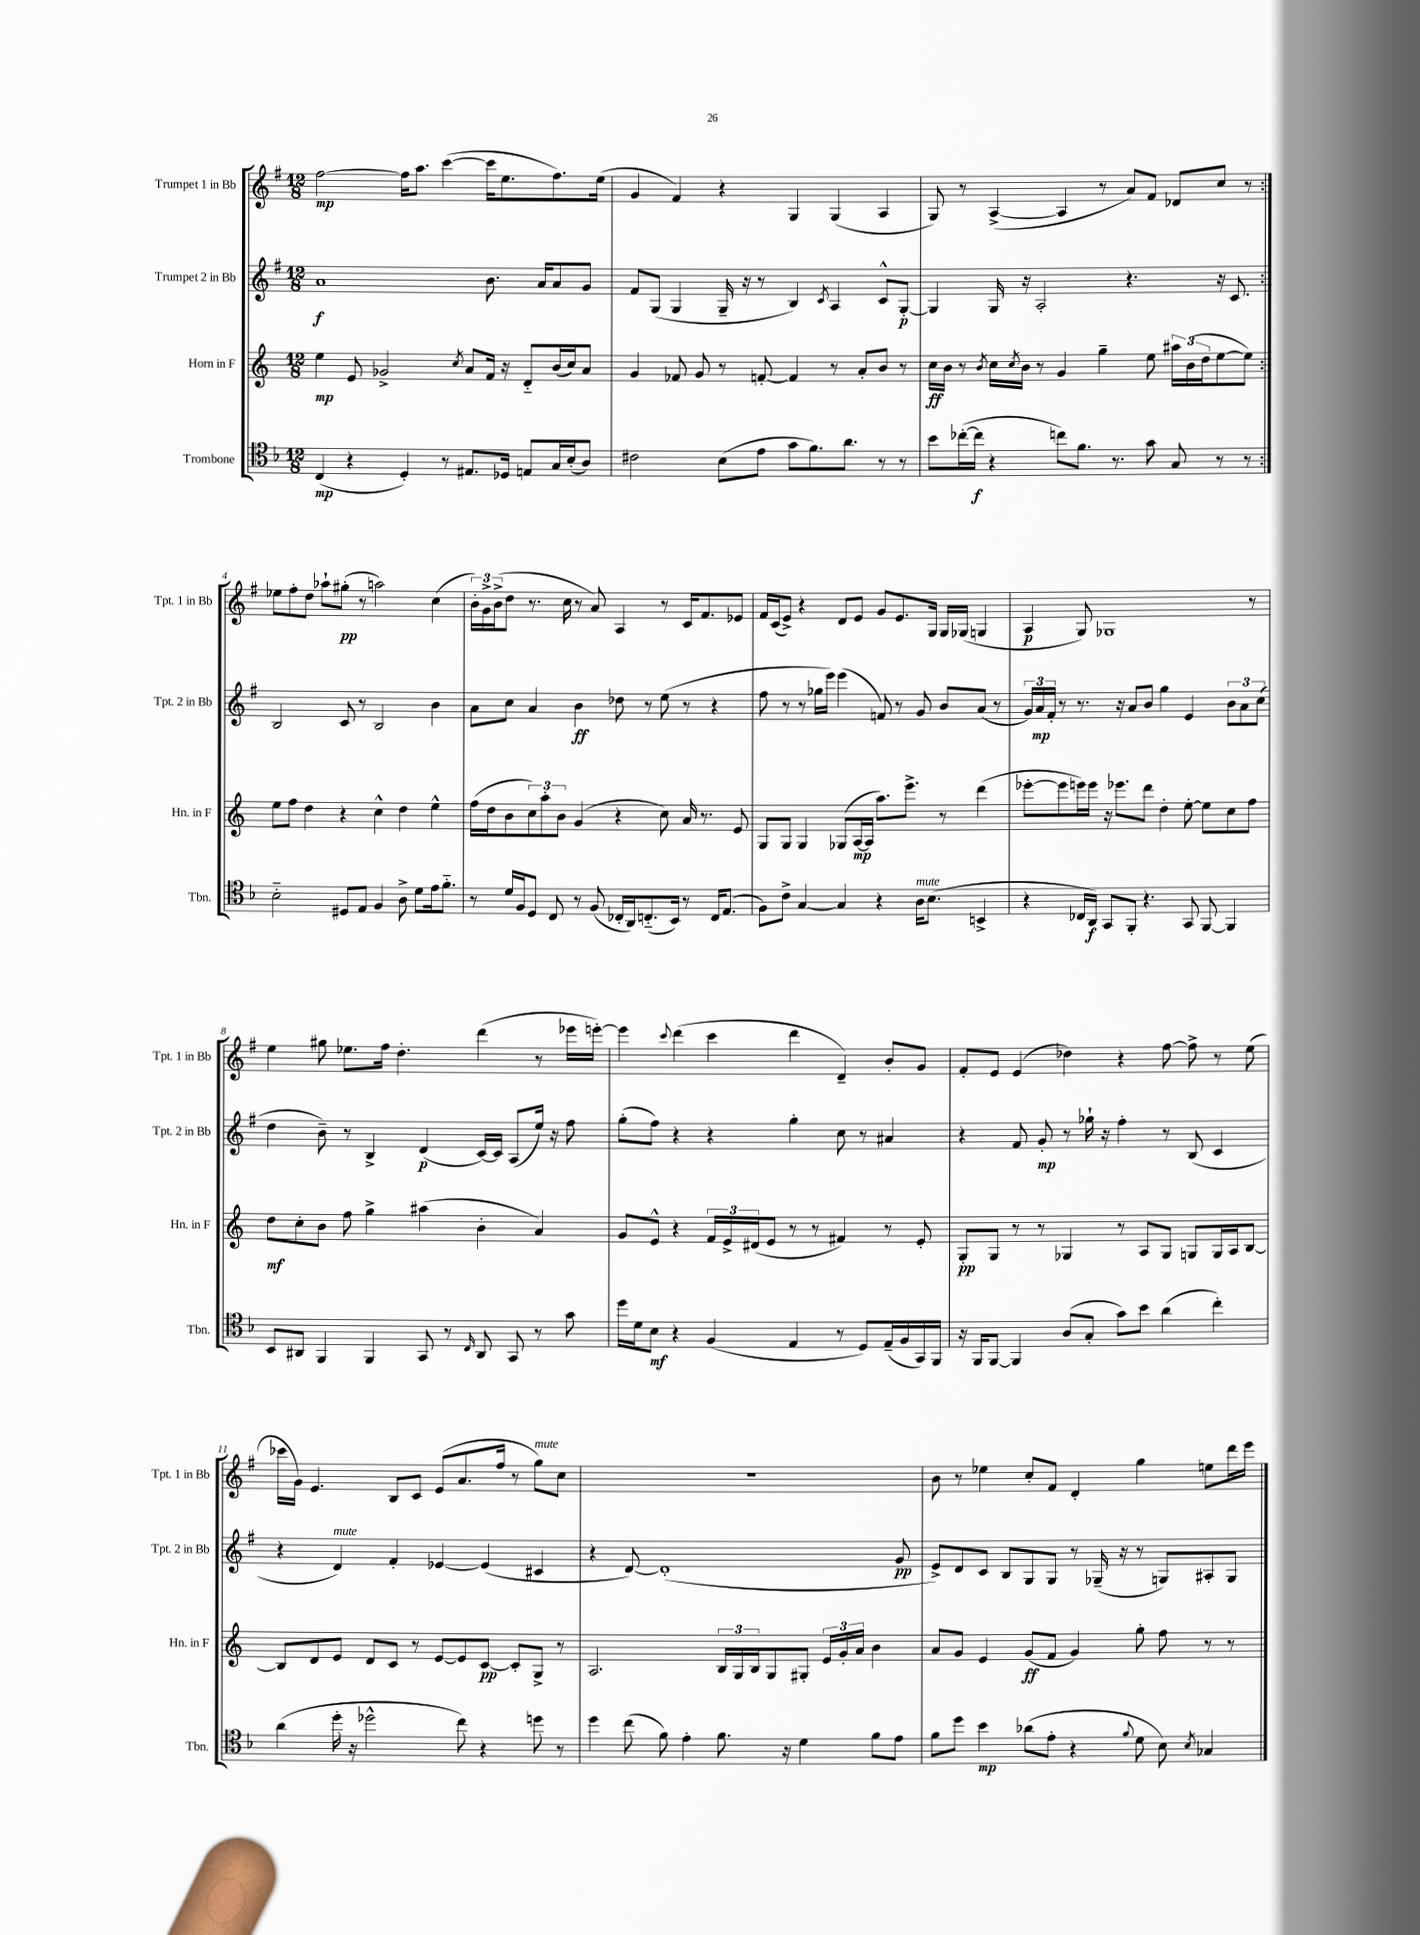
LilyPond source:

<<
\new StaffGroup <<
\new Staff = "s0" \with { instrumentName = "Trumpet 1 in Bb" shortInstrumentName = "Tpt. 1 in Bb" } {
    \clef treble \key g \major \numericTimeSignature \time 12/8
    \repeat volta 2 { fis''2~\mp fis''16 a''8. c'''4~( c'''16 e''8. fis''8.) e''16( |
    g'4 fis'4) r4 g4 g4( a4 |
    g8) r8 a4~->( a4 r8 a'8) fis'8 des'8 c''8 r8 | }
    ees''8 fis''8-. d''8 aes''8-! gis''8-.\pp( r8 a''2) c''4( |
    \tuplet 3/2 { b'16-.) g'16-> b'16->( } d''8 r8. c''16 r8 a'8) a4 r8 c'16 fis'8. ees'8 |
    fis'16 c'16( e'8->) r4 d'8 e'8 g'8 e'8. g16 g16 ges16( g4 |
    a4\p g8) ges1 r8 |
    e''4 gis''8 ees''8. fis''16 d''4.-. d'''4( r8 ees'''16 e'''16~-.) |
    e'''4 \appoggiatura { c'''8 } d'''4( c'''4 d'''4 d'4--) b'8-. g'8 |
    fis'8-. e'8 e'4( des''4) r4 fis''8~ fis''8-> r8 e''8( |
    ces'''16 g'16) e'4. b8 c'8 e'8( a'8. fis''16 r8 g''8^\markup { \italic "mute" }) c''8 |
    R1. |
    b'8 r8 ees''4 c''8-. fis'8 d'4-. g''4 e''8 d'''16 e'''16 \bar "|." |
}
\new Staff = "s1" \with { instrumentName = "Trumpet 2 in Bb" shortInstrumentName = "Tpt. 2 in Bb" } {
    \clef treble \key g \major \numericTimeSignature \time 12/8
    \repeat volta 2 { a'1\f b'8. a'16 a'8 g'8 |
    fis'8 g8( g4 g16-- r16 r8 b4) \acciaccatura { c'8 } a4 c'8-^ g8~-.\p |
    g4 g16 r16 a2-. r4. r16 c'8. | }
    b2 c'8 r8 b2 b'4 |
    a'8 c''8 a'4 b'4\ff des''8 r8 e''8( r8 r4 |
    fis''8 r8 r8 ges''16 e'''16) e'''4( f'8) r8 g'8 b'8 a'8( r8 |
    \tuplet 3/2 { g'16) a'16\mp fis'16-. } r8 r8. r16 a'8 b'8 g''4 e'4 \tuplet 3/2 { b'8 a'8 c''8( } |
    d''4 b'8--) r8 b4-> d'4\p( c'16~) c'16 a8( e''16) r16 fis''8 |
    g''8-.( fis''8) r4 r4 g''4-. c''8 r8 ais'4 |
    r4 fis'8 g'8-.\mp r8 ges''16-! r16 fis''4-. r8 b8( c'4 |
    r4 d'4^\markup { \italic "mute" }) fis'4-. ees'4~ ees'4( cis'4 |
    r4 d'8~) d'1-.( g'8\pp |
    e'8->) d'8 c'8 b8 g8 g8 r8 ges16--( r16 r8 g8) ais8-. g8 \bar "|." |
}
\new Staff = "s2" \with { instrumentName = "Horn in F" shortInstrumentName = "Hn. in F" } {
    \clef treble \key c \major \numericTimeSignature \time 12/8
    \repeat volta 2 { e''4\mp e'8 ges'2-> \acciaccatura { c''8 } a'8 f'16 r16 d'8-_ b'16( c''16) a'8 |
    g'4 fes'8 g'8 r8 f'8~-. f'4 r8 a'8-. b'8 r8 |
    c''16\ff b'16 r8 \acciaccatura { b'8 } c''16 \acciaccatura { c''8 } b'16 r8 g'4 g''4-- e''8 \tuplet 3/2 { ais''16 b'16( d''16 } e''8~ e''8) | }
    e''8 f''8 d''4 r4 c''4-^ d''4 e''4-^ |
    f''16( d''16 b'8 \tuplet 3/2 { c''8) a''8-. b'8 } g'4( r4 c''8) a'16 r8. e'8 |
    g8 g8 g4 ges8( a16~\mp a16 a''8.) e'''8.-> r8 d'''4( |
    ees'''8~-. ees'''8 e'''16) e'''16 r16 ees'''8. d'''8 d''4-. e''8~-. e''8 c''8 f''8 |
    d''8\mf c''8-. b'8 f''8 g''4-> ais''4( b'4-. a'4) |
    g'8 e'8-^ r4 \tuplet 3/2 { f'16 e'16-> dis'16( } e'8 r8 r8 fis'4) r8 e'8-. |
    g8-.\pp g8 r8 r8 ges4 r8 a8 ges8 g8 g16 a16 b8~ |
    b8 d'8 e'8 d'8 c'8 r8 e'8~ e'8 c'8~\pp c'8-. g8-> r8 |
    a2. \tuplet 3/2 { b16 g16 b16 } g8 gis8-. \tuplet 3/2 { e'16 g'16-. a'16 } b'4 |
    a'8 g'8 e'4 g'8\ff( f'8 g'4) g''8-. f''8 r8 r8 \bar "|." |
}
\new Staff = "s3" \with { instrumentName = "Trombone" shortInstrumentName = "Tbn." } {
    \clef tenor \key f \major \numericTimeSignature \time 12/8
    \repeat volta 2 { c4\mp( r4 d4-.) r8 eis8. des16 e8 g16 bes16-.( a8) |
    cis'2 bes8( e'8 g'8 f'8.) a'8. r8 r8 |
    bes'8 ces''16~-.( ces''16\f r4 c''8) f'8. r8. g'8 g8 r8 r8 | }
    bes2-_ dis8 e8 f4 a8-> d'8 e'16 f'8.-_ |
    r8 d'16 f16 d8 c8 r8 f8( ces16-. a,16) c8.-_( bes,16) r8 c16 e8.( |
    f8) c'8-> g4~ g4 r4 a16^\markup { \italic "mute" } bes8.( b,4-> |
    r4 ces16 a,16\f) g,8 f,8-. r4. g,8 f,8~ f,4 |
    bes,8 ais,8 f,4 f,4 g,8 r8 \grace { c16 } ais,8 g,8 r8 g'8 |
    d''16 d'16 bes8\mf r4 f4( e4 r8 d8) e16--( f16 g,16) f,16 |
    r16 f,16 f,8~ f,4 a8( g8-. g'8) bes'8 a'4( c''4-.) |
    a'4( d''16-. r16 des''2-^ c''8) r4 d''8 r8 |
    d''4 c''8( f'8) e'4-. f'8. r16 d'4 f'8 e'8 |
    f'8 d''8 bes'4\mp aes'8( e'8-. r4 \appoggiatura { f'8 } d'8 bes8) \acciaccatura { bes8 } ges4 \bar "|." |
}
>>
>>
